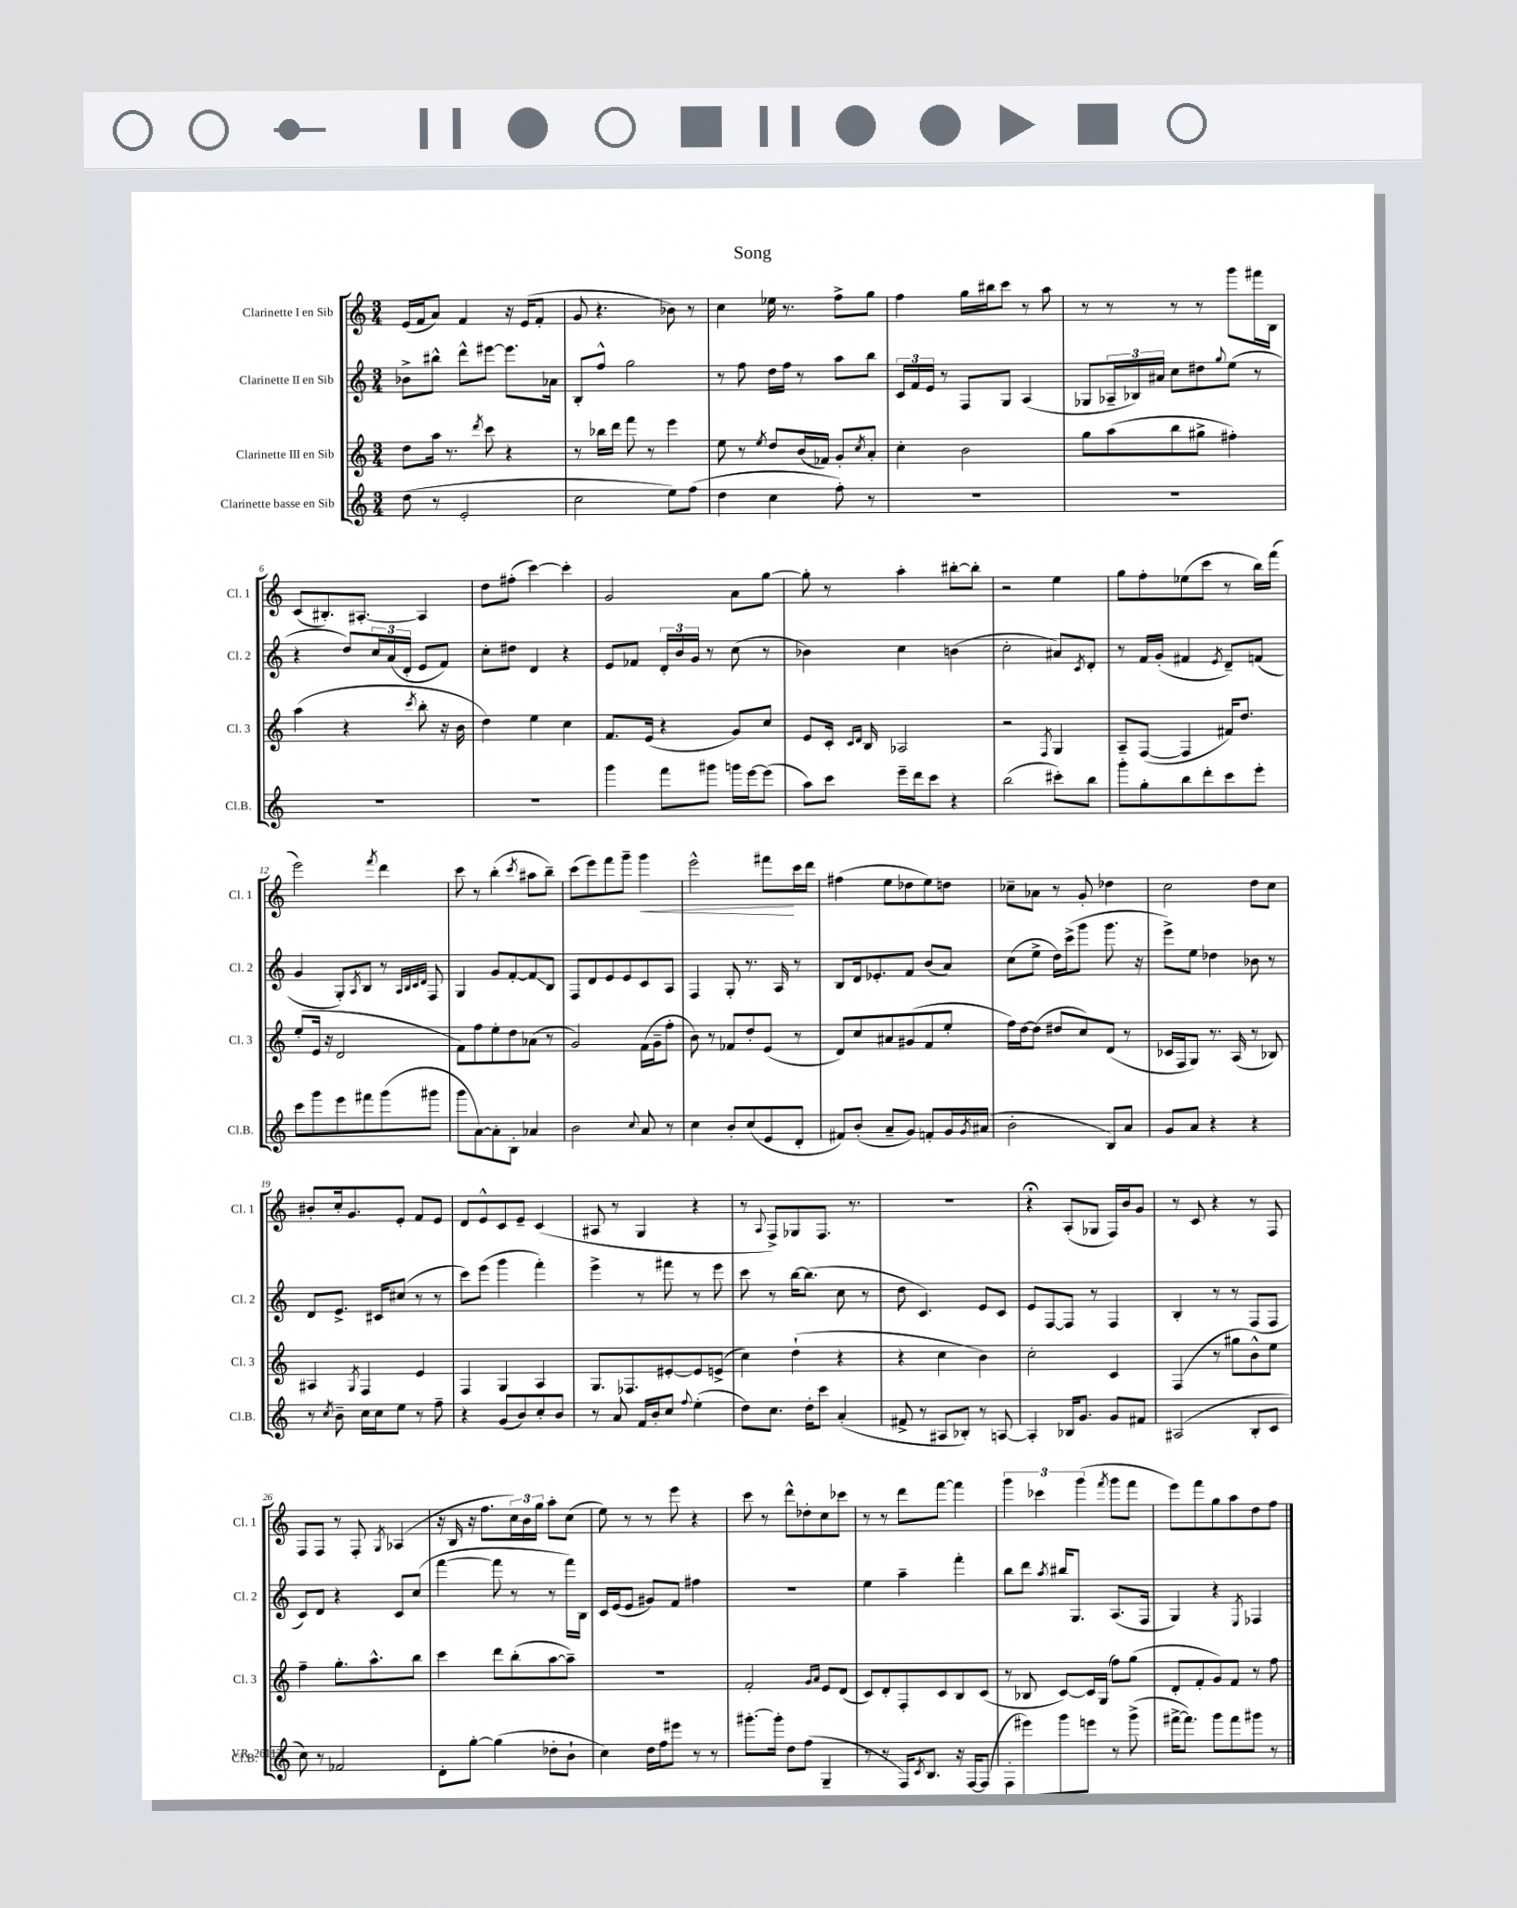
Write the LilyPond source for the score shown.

\header { title = "Song" }
<<
\new StaffGroup <<
\new Staff = "s0" \with { instrumentName = "Clarinette I en Sib" shortInstrumentName = "Cl. 1" } {
    \clef treble \key c \major \numericTimeSignature \time 3/4
    e'16( f'16 a'8) f'4 r16 e'16( f'8-. |
    g'8 r4. bes'8) r8 |
    c''4 ees''16 r8. f''8-> g''8 |
    f''4 g''16 bis''16 c'''8 r8 a''8 |
    r8 r8 r8 r8 g'''8 fis'''16 b16 |
    c'8( bis8.-.) ais8.~-. ais4 |
    d''8 fis''8-.( c'''4~) c'''4-. |
    g'2 a'8 g''8~ |
    g''8-. r8 a''4-. bis''8~-. bis''8-. |
    r2 e''4 |
    g''8 f''8-. ees''8( c'''8 r8 b''16) f'''16( |
    e'''2) \acciaccatura { f'''8 } d'''4 |
    c'''8 r8 b''4-.( \acciaccatura { c'''8 } ais''8 b''8--) |
    c'''8( e'''8) f'''8 g'''8-- g'''4\< |
    e'''2-^ fis'''8\! c'''16 d'''16 |
    fis''4( e''8 des''8 e''8) d''8 |
    ces''8-- aes'8 r8 g'8-. des''4 |
    c''2 d''8 c''8 |
    bis'8-. c''16-. g'8. e'8-. f'8 e'8 |
    d'8 e'8-^ c'8 e'8-- c'4( |
    ais8 r8 g4 r4 |
    r8 \appoggiatura { a8 } f8->) ges8 f8. r8. |
    R2. |
    r4\fermata a8-.( ges8 f16) b'16 g'8 |
    r8 c'8 r4 r8 f8 |
    f8 f8 r8 f8-. \acciaccatura { g8 } aes4( |
    r16 b16 r16 f''8. \tuplet 3/2 { c''16) b'16 g''16 } a''8-. c''8( |
    e''8) r8 r8 e'''8 r4 |
    c'''8 r8 d'''8-^ des''8-. c''8 ces'''8 |
    r8 r8 d'''8 f'''8~ f'''4 |
    \tuplet 3/2 { g'''4 ces'''4 g'''4( } \acciaccatura { f'''8 } g'''8 f'''8 |
    e'''8) f'''8 g''8 a''8 d''8 f''8 \bar "|." |
}
\new Staff = "s1" \with { instrumentName = "Clarinette II en Sib" shortInstrumentName = "Cl. 2" } {
    \clef treble \key c \major \numericTimeSignature \time 3/4
    bes'8-> bis''8-^ d'''8-^ eis'''8~ eis'''8. aes'16 |
    b8-. f''8-^ g''2 |
    r8 f''8 d''16 f''16 r8 a''8 b''8 |
    \tuplet 3/2 { c'16 f'16 e'16 } r8 f8 g8 a4( |
    ges8 \tuplet 3/2 { aes16-- bes16) ais'16 } c''8 dis''8 \appoggiatura { g''8 } e''8( r8 |
    r4 d''8) \tuplet 3/2 { c''16 a'16( d'16-. } e'8 f'8) |
    c''8-. dis''8 d'4 r4 |
    e'8 fes'8 \tuplet 3/2 { d'16-. b'16 g'16 } r8 c''8( r8 |
    bes'4) c''4 b'4( |
    c''2-. ais'8) \acciaccatura { c'8 } d'8-. |
    r8 f'16 g'16-.( fis'4 \acciaccatura { e'8 } d'8--) f'8( |
    g'4 g8-.) \acciaccatura { a8 } b8 r8 \grace { a32 b32 c'32 d'32 } f8 |
    g4 g'8 f'8~-. f'8\glissando b8 |
    f8 d'8 e'8 e'8 c'8 a8 |
    f4 g8-. r8. a16 r8 |
    b8 d'16 ees'8.-. f'8 b'8( a'8) |
    c''8( e''8-> d''16) c'''16->( g'''8 g'''8. r16 |
    e'''8->) e''8 des''4 bes'8 r8 |
    d'8 e'8.-> cis'16 cis''8( r8 r8 |
    c'''8) e'''8( g'''4 f'''4-.) |
    e'''4-> r8 fis'''8 r8 e'''8 |
    c'''8 r8 b''16~ b''8.( c''8 r8 |
    d''8 c'4.) e'8 c'8 |
    e'8 f8~ f8 r8 f4 |
    b4-. r8 r8 f8( f8 |
    c'8) d'8 r4 c'8 c''8( |
    f'''4~ f'''8 r8 r8 f'''16) b16 |
    c'16 e'16( e'8 gis'8) f'8 fis''4 |
    R2. |
    e''4 a''4-- f'''4-. |
    b''8 d'''8 \acciaccatura { a''8 } bis''16 g8. a8.( f16 |
    g4) r4 \acciaccatura { e8 } fes4 \bar "|." |
}
\new Staff = "s2" \with { instrumentName = "Clarinette III en Sib" shortInstrumentName = "Cl. 3" } {
    \clef treble \key c \major \numericTimeSignature \time 3/4
    d''8 a''16 r8. \acciaccatura { d'''8 } c'''8 r4 |
    r8 bes''16 d'''16 f'''8 r8 e'''4 |
    e''8 r8 \acciaccatura { e''8 } d''8 b'16( fes'16) g'8-. \acciaccatura { c''8 } a'8-. |
    c''4-. b'2 |
    g''8 a''8( b''8 gis''8-> fis''4-.) |
    a''4( r4 \acciaccatura { c'''8 } b''8-. r16 b'16 |
    d''4) e''4 c''4 |
    f'8. e'16( r4 g'8) c''8 |
    e'8 c'16-. \grace { c'16 d'16 } b16 aes2 |
    r2 \acciaccatura { f8 } g4 |
    a8-- f8~( f4 fis'16) d''8. |
    e''8-.( e'16 r16 d'2 |
    f'8) f''8 e''8-. d''8 aes'8( r8 |
    g'2) f'16( g'16-- f''8-. |
    b'8) r8 fes'8 d''8-. e'8( r8 |
    d'8) c''8 ais'8 gis'8( f'8 e''8-. |
    f''16) d''16~ d''8( dis''8 c''8) d'8( r8 |
    ces'16 f16 g8) r8. a16( r8 bes8) |
    ais4 \acciaccatura { g8 } f4 e'4 |
    f4 g4 a4 |
    g8. fes8. eis'8~-. eis'8 e'8->( |
    c''4) d''4-!( r4 |
    r4 c''4 b'4) |
    c''2-. c'4 |
    f4( r8 gis''8 b'8-^) e''8 |
    f''4-- g''8.-. a''8.-^ b''8 |
    c'''4 d'''8 b''8-.( a''8~ a''8--) |
    R2. |
    f'2-. \grace { g'16 a'16 } e'8 d'8( |
    c'8) d'8-. f8-. c'8 b8 c'8( |
    r8 bes8 c'8~) c'16 g16( f''8) g''8( |
    d'8-. f'8-. g'8) f'8 r8 f''8 \bar "|." |
}
\new Staff = "s3" \with { instrumentName = "Clarinette basse en Sib" shortInstrumentName = "Cl.B." } {
    \clef treble \key c \major \numericTimeSignature \time 3/4
    d''8( r8 e'2-. |
    c''2 e''8) f''8( |
    d''4 c''4 f''8-.) r8 |
    R2. |
    R2. |
    R2. |
    R2. |
    g'''4 f'''8 gis'''8 g'''16 e'''16~ e'''8( |
    a''8) c'''8 e'''16-- d'''16 c'''8 r4 |
    b''2( cis'''8-.) b''8 |
    g'''8-. g''8-. b''8 d'''8-. c'''8 e'''8-. |
    c'''8 g'''8 e'''8 fis'''8 g'''8( gis'''8 |
    g'''8 a'8~) a'8-. b8-. aes'4 |
    b'2 \appoggiatura { c''8 } a'8 r8 |
    c''4 b'8-. c''8( e'8 d'8-. |
    fis'8) b'8-.( a'8-- g'8) f'8-. g'16 \acciaccatura { g'8 } ais'16( |
    b'2-. b8) a'8 |
    g'8 a'8 r4 r4 |
    r8 \acciaccatura { c''8 } b'8-- c''16 c''16 e''8 r8 f''8-- |
    r4 g'8( b'8) c''8-. b'8 |
    r8 a'8 f'16 b'16-. c''8 \appoggiatura { f''8 } e''4-.( |
    d''8) c''8. d''16-. c'''8 a'4-.( |
    fis'8-> r8 ais8 bes8-.) r8 a8~ |
    a4-. bes16 g'8. g'8 fis'8 |
    ais2( b8-. c'8 |
    c''8) r8 fes'2 |
    d'8-. g''8~-. g''4( des''8-. b'8-! |
    c''4) d''16 f''16 eis'''8 r8 r8 |
    gis'''8.~-. gis'''16-. d''8 f''8( g4-- |
    r8 r8 f16) \acciaccatura { c'8 } b8. r16 f16~ f8( |
    f8-. eis'''8) g'''8 e'''8 r8 g'''8->( |
    fis'''16~-> fis'''8.) g'''8 fis'''8 gis'''8 r8 \bar "|." |
}
>>
>>
